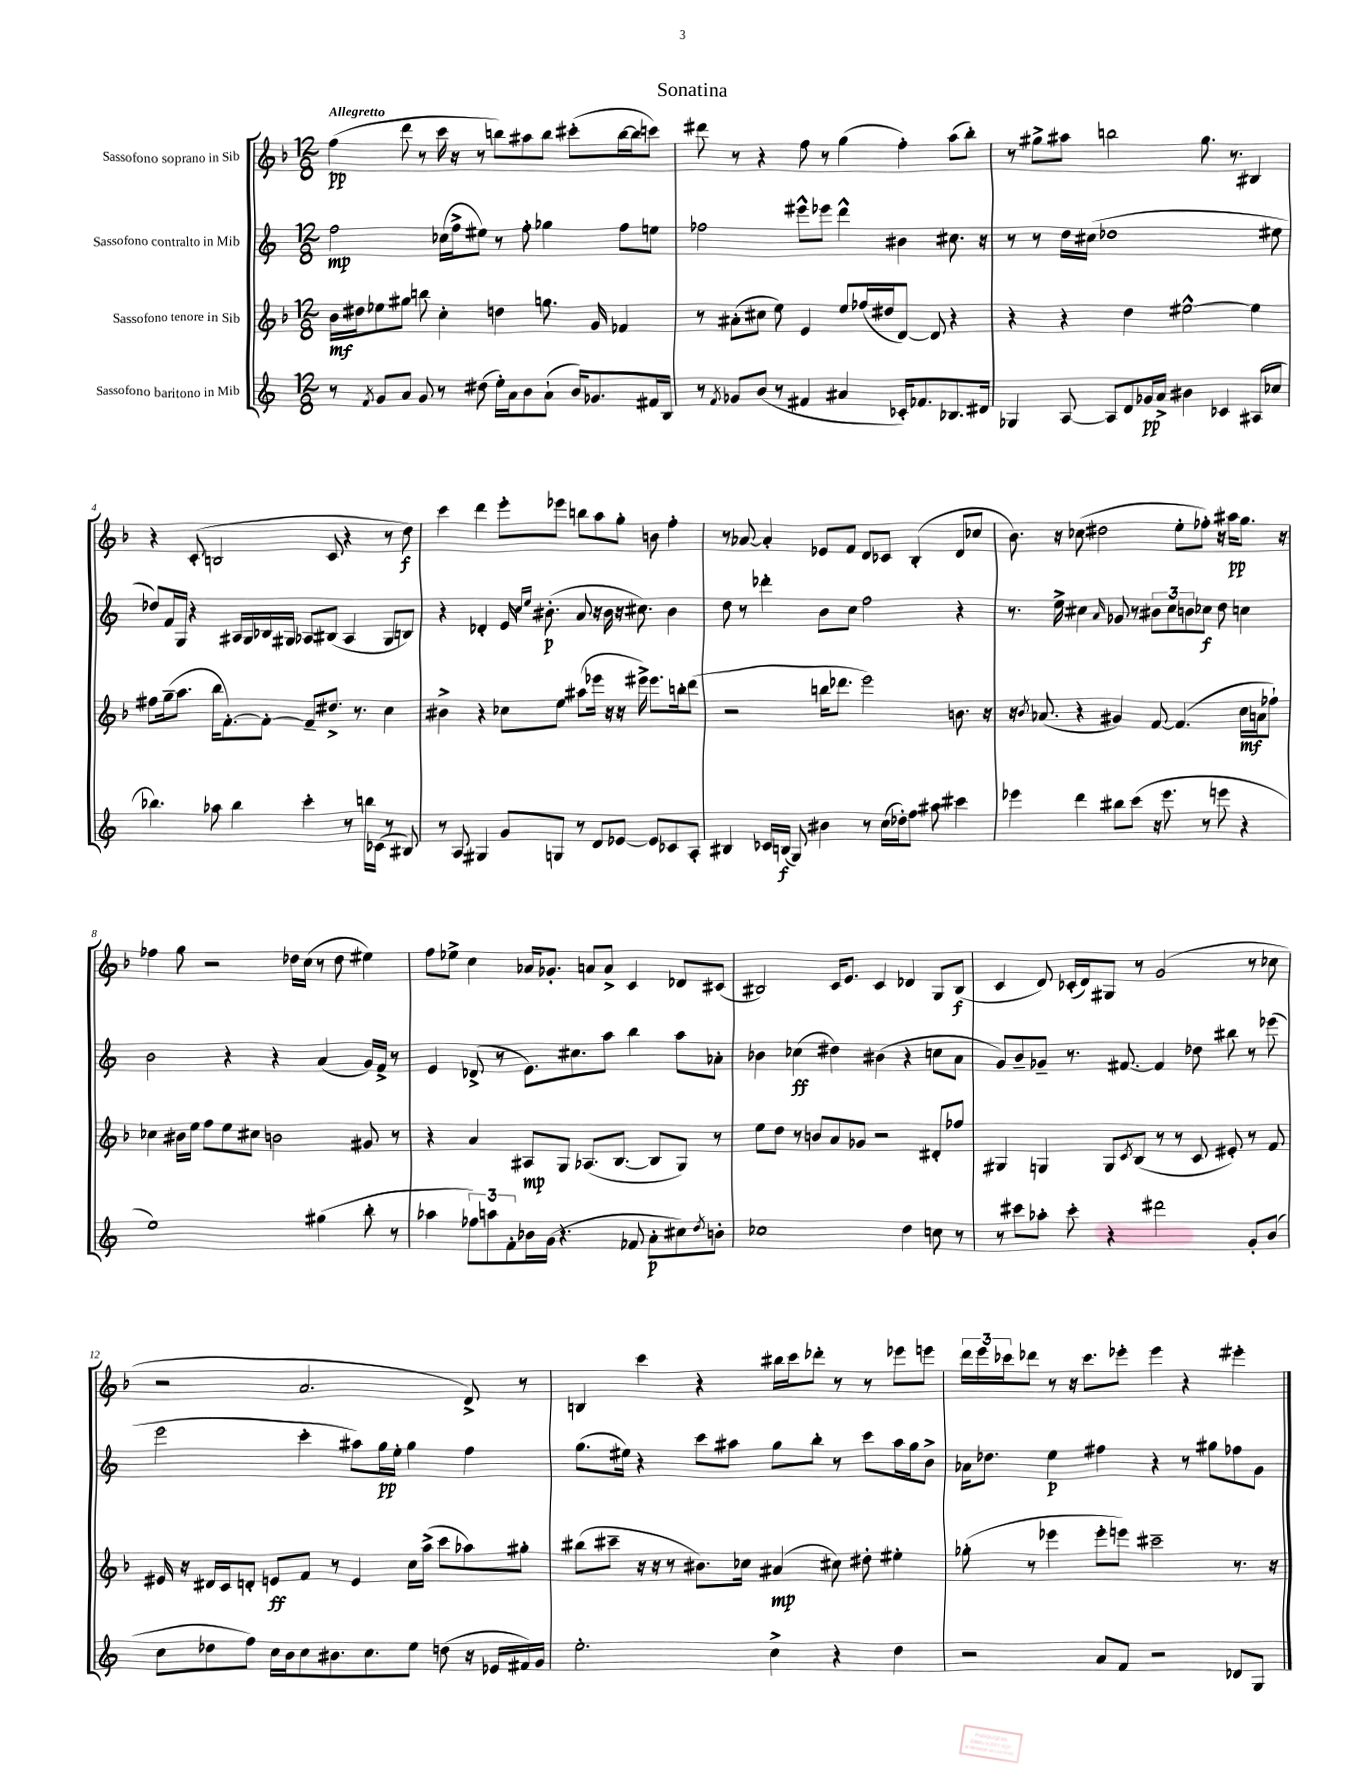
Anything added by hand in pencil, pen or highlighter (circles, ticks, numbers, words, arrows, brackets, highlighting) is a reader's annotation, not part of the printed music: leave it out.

**kern	**kern	**kern	**kern
*staff4	*staff3	*staff2	*staff1
*clefG2	*clefG2	*clefG2	*clefG2
*k[]	*k[b-]	*k[]	*k[b-]
*M12/8	*M12/8	*M12/8	*M12/8
8r	16b-	2ff	(4ff
.	16dd#	.	.
8qf	.	.	.
8g	8ee-	.	.
8a	8gg#	.	8ddd
8g	8bb	.	8r
8r	4cc'	(16cc-	16ccc
.	.	16ff^	16r
(8dd#	.	8ee#)	8r
16ee')	4dd	8r	8bb)
16a	.	.	.
8b	.	8ff'	8aa#
(8a`	8.gg	4gg-	8bb
16b)	.	.	(8ccc#'
8.g-	16g	.	.
.	4f-	8ff	[16bb
.	.	.	16bb]
16f#	.	8ee	8ccc)
16B	.	.	.
=	=	=	=
8r	8r	2ff-	8ddd#
8qf	.	.	.
8g-	(8a#'	.	8r
(8b	8cc#	.	4r
8r	8ee)	.	.
4f#	4e	8eee#^^	8ff
.	.	8eee-	8r
4a#	8ee	4ddd^^	(4gg
.	(16ff-	.	.
.	16dd#	.	.
16c-')	[8d)	4b#	4ff')
8.f-	.	.	.
.	8d]	.	.
8.B-	4r	8.cc#	(8aa
.	.	.	8bb-')
16d#	.	16r	.
=	=	=	=
4G-	4r	8r	8r
.	.	8r	8gg#^
[8A	4r	16dd	8aa#
.	.	(16cc#	.
8A]	.	1dd-	2bb
8d	4dd	.	.
16g-	.	.	.
16a^	.	.	.
4b#	[2ee#^^	.	.
.	.	.	8.gg#
4c-	.	.	.
.	.	.	8.r
(8A#	4ee#]	.	4B#
8cc-	.	8ee#	.
=	=	=	=
4.bb-)	8ff#	8dd-)	4r
.	(16gg~	16f	.
.	8.aa	16G	.
.	.	4r	(8c'
8aa-	16bb-	.	2B
.	[8.f')	.	.
4bb-	.	16A#	.
.	.	16G	.
.	8f'_	16B-	.
.	.	16G#	.
4ccc'	8f~]	8A-	.
.	8.dd#^	(8B#	8c
8r	.	4A-	4r
.	8.r	.	.
16bb	.	.	.
(16c-	.	.	.
8r	4cc	8G#	8r
8B#)	.	8B)	8dd)
=	=	=	=
8r	4b#^	4r	4ccc
8A	.	.	.
4G#	4r	4d-'	4ddd
8g	8cc-	16e	8eee'
.	.	16qqcc	.
.	.	16qqee	.
.	.	(8.b#'	.
8G	8ee	.	8eee-
8r	(8aa#	8a	8bb
8d	16eee-	16r	8aa
.	16r	16b#	.
[8e-	16r	16r	8gg'
.	16eee#^)	8.cc#)	.
8e-]	8.eee#	.	8b
8c-	.	4b#	4ff'
.	16bb'	.	.
8A'	(8ddd	.	.
=	=	=	=
4B#	2r	8dd	8r
.	.	8r	[8a-
16c-	.	4ddd-'	4a-']
(16B	.	.	.
8G)	.	.	.
4b#	16bb	8b	8e-
.	8.ddd-	.	.
.	.	8cc	8f
8r	2eee)	2ff	8d
(16cc	.	.	8c-
16dd-')	.	.	.
8ff	.	.	(4B-'
8aa#	.	.	.
4ccc#	8.b	4r	8d
.	.	.	8cc-
.	16r	.	.
=	=	=	=
4eee-	16r	8.r	8.b-)
.	8qb-	.	.
.	(8.a-	.	.
.	.	16ee^	16r
4ddd	4r	4cc#	(8cc-
.	.	.	2dd#
.	.	16qqa	.
8bb#	4g#)	8g-	.
(8ccc	.	8r	.
16r	[8f	12b#	.
8.eee-	.	.	.
.	.	12cc#	.
.	(4.f]	.	8ee'
.	.	12b	.
8r	.	8cc-	8ff-')
8eee	.	8dd	16r
.	.	.	16aa#
4r	16cc	4cc	8.gg
.	16a	.	.
.	8ff-`)	.	.
.	.	.	16r
=	=	=	=
1ee)	4cc-	2b	4ff-
.	16b#	.	8gg
.	16ee	.	.
.	8ff	.	2r
.	8ee	4r	.
.	8cc#	.	.
.	2b	4r	.
.	.	.	16dd-
.	.	.	(16cc
(4gg#	.	(4a	8r
.	.	.	8dd-
8bb'	8g#	16g)	4ee#)
.	.	16f^	.
8r	8r	8r	.
=	=	=	=
4aa-	4r	4e	8ff
.	.	.	8ee-^
12ff-)	4a	(8d-^	4cc
12aa	.	.	.
.	.	8r	.
12f'	.	.	.
16b-	8A#	8.e)	16a-
(16g	.	.	8.g-'
4.r	8G	.	.
.	.	8.cc#	.
.	(8.A-	.	8a
.	.	8aa	8a^
.	[8.B-	.	.
8f-	.	4bb	4c
8a'	8B-]	.	.
8cc#)	8G)	8aa	8d-
8qdd	.	.	.
8b'	8r	8a-'	(8c#
=	=	=	=
1cc-	8ee	4b-	2B#)
.	8dd	.	.
.	8r	(4cc-	.
.	8b	.	.
.	8a	4dd#)	16c
.	.	.	8.e
.	8g-	.	.
.	2r	(4b#	4c
4dd	.	4r	4d-
8cc	8d#'	8cc	8G
8r	8ff-	8a	(8B#
=	=	=	=
8r	4G#	8g)	4c
8ccc#	.	8b~	.
8aa-'	4G	8g-~	8d)
8ccc#'	.	8.r	(16c-'
.	.	.	16d)
4r	8G	.	8G#
.	.	[8.f#	.
.	8qc	.	.
.	(8B-	.	8r
2ddd#	8r	4f#]	(2g
.	8r	.	.
.	8c	8dd-	.
.	8e#')	8bb#	.
8g'	8r	8r	8r
(8b	8f	(8eee-	8cc-
=	=	=	=
8cc	16e#	2eee	2r
.	16r	.	.
8dd-	16d#	.	.
.	16c	.	.
8ff)	8d'	.	.
16cc	8e	.	.
16b	.	.	.
8cc	8f	4ccc'	2.a
8.b#	8r	.	.
.	4e	8aa#)	.
8.cc	.	.	.
.	.	16gg	.
.	.	16ee'	.
8ee	16cc	4gg	.
.	(16aa^	.	.
(8dd	8ccc	.	.
16r	8aa-)	4ff	8d^)
16e-	.	.	.
16f#)	8gg#'	.	8r
16g	.	.	.
=	=	=	=
2.ee'	(8bb#	(8.gg	4B
.	8ccc#~	.	.
.	.	16ee#)	.
.	16r	4r	4ccc
.	16r	.	.
.	8r	.	.
.	8.b#)	8ccc	4r
.	.	8aa#	.
.	16cc-	.	.
4cc^	(4a#	8gg	16bb#
.	.	.	16ccc
.	.	8bb'	8ddd-'
4r	8cc#)	8r	8r
.	8dd#'	8ccc	8r
4dd	4ee#'	16aa#	8eee-
.	.	16gg	.
.	.	8b^	8eee
=	=	=	=
2r	(8gg-'	16a-	24ddd
.	.	.	24eee
.	.	8.dd-	.
.	.	.	24ccc-
.	8r	.	8ddd-
.	4eee-	4ee	8r
.	.	.	16r
.	.	.	8.ccc-
8a	8eee-'	4ff#	.
8f	8eee)	.	8eee-'
2r	2ccc#~	4r	4eee-
.	.	8r	4r
.	.	8gg#	.
8d-	8.r	8ff-	4eee#'
8G	.	8g	.
.	16r	.	.
==	==	==	==
*-	*-	*-	*-
